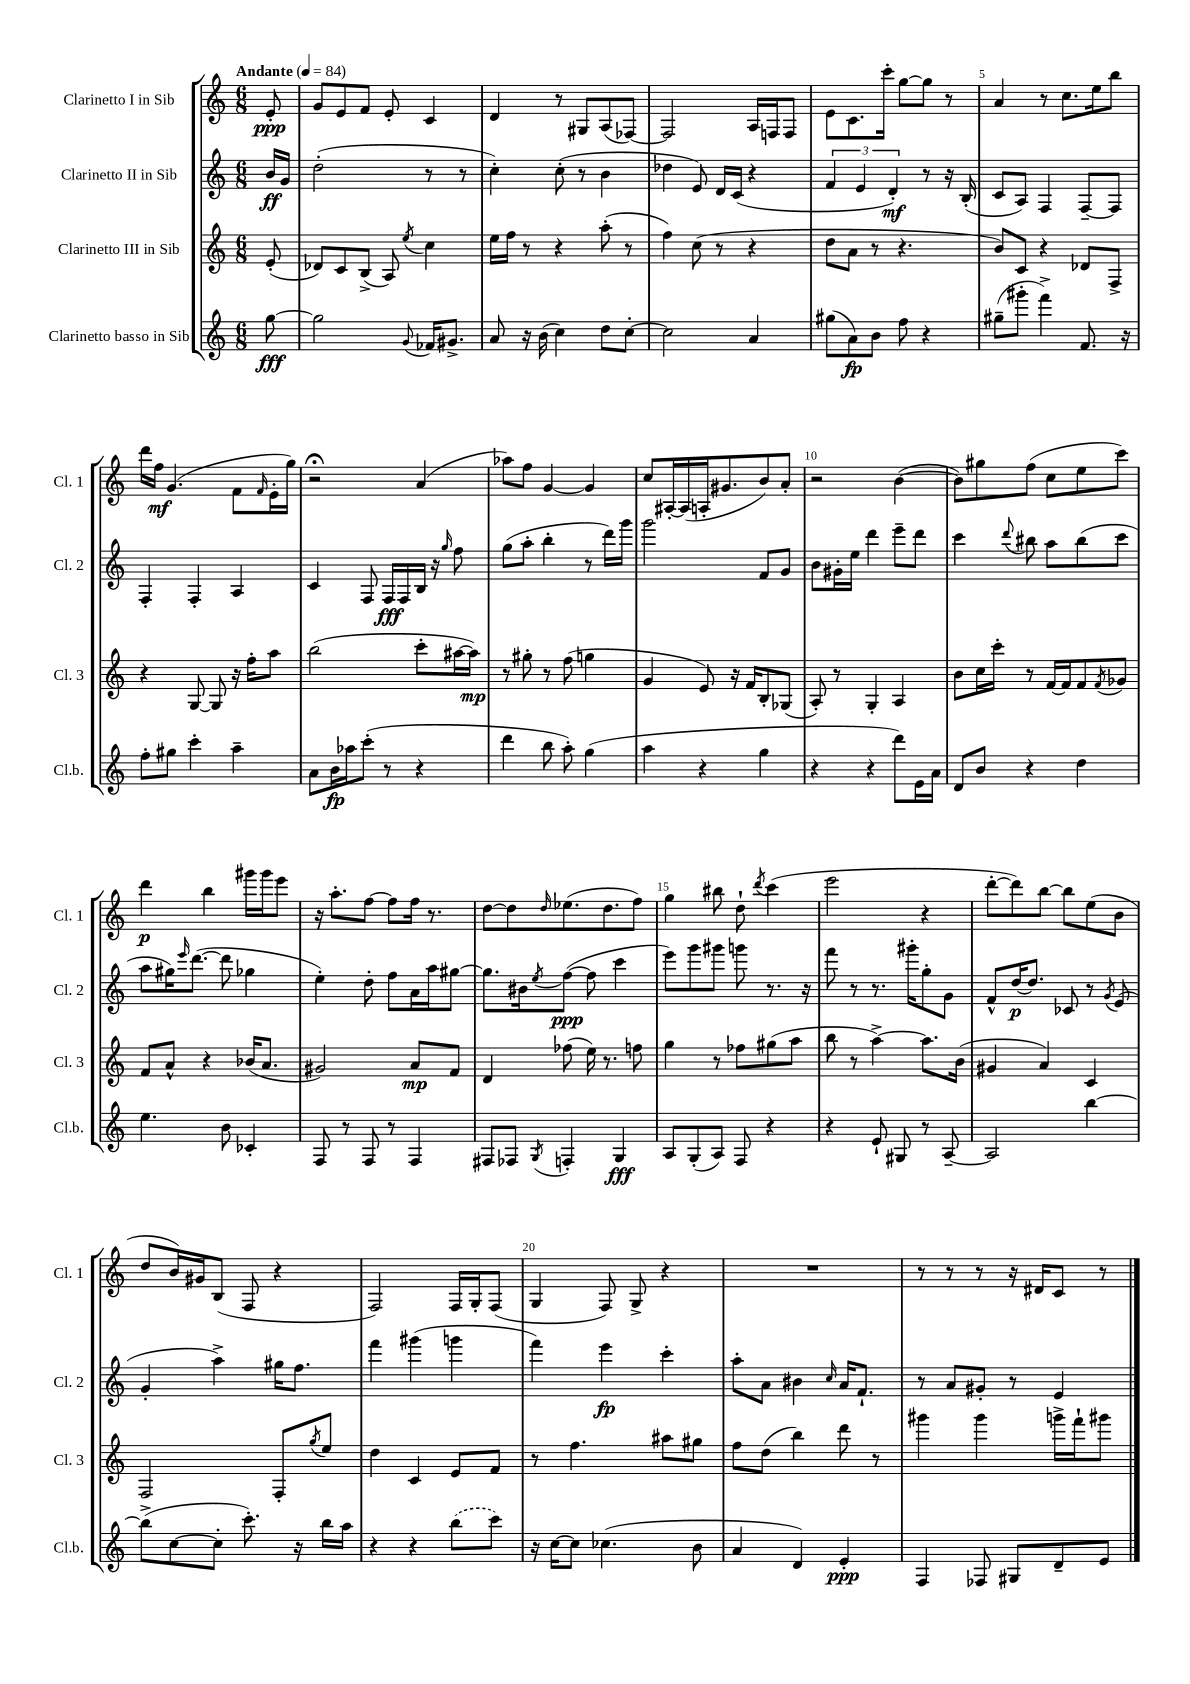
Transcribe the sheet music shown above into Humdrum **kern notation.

**kern	**dynam	**kern	**dynam	**kern	**dynam	**kern	**dynam
*part4	*part4	*part3	*part3	*part2	*part2	*part1	*part1
*staff4	*staff4	*staff3	*staff3	*staff2	*staff2	*staff1	*staff1
*I"Clarinetto basso in Sib	*	*I"Clarinetto III in Sib	*	*I"Clarinetto II in Sib	*	*I"Clarinetto I in Sib	*
*I'Cl.b.	*	*I'Cl. 3	*	*I'Cl. 2	*	*I'Cl. 1	*
*clefG2	*	*clefG2	*	*clefG2	*	*clefG2	*
*k[]	*	*k[]	*	*k[]	*	*k[]	*
*M6/8	*	*M6/8	*	*M6/8	*	*M6/8	*
*MM84	*	*MM84	*	*MM84	*	*MM84	*
=	=	=	=	=	=	=	=
!	!	!	!	!	!	!LO:TX:a:B:t=Andante	!
[8gg\	fff	(8e'/	.	16b/LL	ff	8e'/	ppp
.	.	.	.	16g/JJ	.	.	.
=1	=1	=1	=1	=1	=1	=1	=1
2gg\]	.	8d-X/L)	.	(2dd'\	.	8g/L	.
.	.	8c/	.	.	.	8e/	.
.	.	(8B^/J	.	.	.	8f/J	.
.	.	8A/)	.	.	.	8e'/	.
8qqg/	.	8qee/	.	.	.	.	.
16f-X/KL	.	4cc\	.	8r	.	4c/	.
8.g#X^/J	.	.	.	.	.	.	.
.	.	.	.	8r	.	.	.
=2	=2	=2	=2	=2	=2	=2	=2
8a/	.	16ee\LL	.	4cc'\)	.	4d/	.
.	.	16ff\JJ	.	.	.	.	.
16r	.	8r	.	.	.	.	.
(16b\	.	.	.	.	.	.	.
4cc\)	.	4r	.	(8cc'\	.	8r	.
.	.	.	.	8r	.	8G#X/L	.
8dd\L	.	(8aa'\	.	4b\	.	(8A/	.
[8cc'\J	.	8r	.	.	.	[8F-X/J)	.
=3	=3	=3	=3	=3	=3	=3	=3
2cc\]	.	4ff\)	.	4dd-X\	.	2F-/]	.
.	.	(8cc\	.	8e/)	.	.	.
.	.	8r	.	16d/LL	.	.	.
.	.	.	.	(16c/JJ	.	.	.
4a/	.	4r	.	4r	.	16A/LL	.
.	.	.	.	.	.	16Fn/J	.
.	.	.	.	.	.	8F/J	.
=4	=4	=4	=4	=4	=4	=4	=4
(8gg#X\L	.	8dd\L	.	6f/	.	8e\L	.
8a\)	fp	8a\J	.	.	.	8.c\	.
.	.	.	.	6e/	.	.	.
8b\J	.	8r	.	.	.	.	.
.	.	.	.	.	.	16ccc'\Jk	.
.	.	.	.	6d'/)	mf	.	.
8ff\	.	4.r	.	.	.	[8gg\L	.
4r	.	.	.	8r	.	8gg\J]	.
.	.	.	.	16r	.	8r	.
.	.	.	.	(16B'/	.	.	.
=5	=5	=5	=5	=5	=5	=5	=5
(8gg#X~\L	.	8b/L)	.	8c/L	.	4a/	.
8ggg#X'\J	.	8c/J	.	8A/J)	.	.	.
4fff^\)	.	4r	.	4F/	.	8r	.
.	.	.	.	.	.	8.cc\L	.
8.f/	.	8d-X/L	.	[8F~/L	.	.	.
.	.	.	.	.	.	16ee\k	.
.	.	8F^/J	.	8F/J]	.	8bb\J	.
16r	.	.	.	.	.	.	.
!!LO:LB:g=z
=6	=6	=6	=6	=6	=6	=6	=6
8ff'\L	.	4r	.	4F'/	.	16ddd\LL	.
.	.	.	.	.	.	16ff\JJ	mf
8gg#X\J	.	.	.	.	.	(4.g/	.
4ccc'\	.	[8G/	.	4F'/	.	.	.
.	.	8G/]	.	.	.	.	.
4aa~\	.	16r	.	4A/	.	8f\L	.
.	.	16ff'\KL	.	.	.	.	.
.	.	.	.	.	.	16qqf/	.
.	.	8aa\J	.	.	.	16e'\L	.
.	.	.	.	.	.	16gg\JJ)	.
=7	=7	=7	=7	=7	=7	=7	=7
8a\L	.	(2bb\	.	4c/	.	2r;<	.
16b\L	fp	.	.	.	.	.	.
16aa-X\J	.	.	.	.	.	.	.
(8ccc'\J	.	.	.	8F/	.	.	.
8r	.	.	.	16F/LL	fff	.	.
.	.	.	.	16F/	.	.	.
4r	.	8ccc'\L	.	16B/JJ	.	(4a/	.
.	.	.	.	16r	.	.	.
.	.	.	.	16qqgg/	.	.	.
.	.	[16aa#X\L	.	8ff\	.	.	.
.	.	16aa#\JJ])	mp	.	.	.	.
=8	=8	=8	=8	=8	=8	=8	=8
4ddd\	.	8r	.	(8gg\L	.	8aa-X\L)	.
.	.	8gg#X'\	.	8aa'\J	.	8ff\J	.
8bb\	.	8r	.	4bb'\	.	[4g/	.
8aa'\)	.	(8ff\	.	.	.	.	.
(4gg\	.	4ggn\	.	8r	.	4g/]	.
.	.	.	.	16ddd\LL)	.	.	.
.	.	.	.	16ggg\JJ	.	.	.
=9	=9	=9	=9	=9	=9	=9	=9
4aa\	.	4g/	.	2ggg\	.	8cc/L	.
.	.	.	.	.	.	[16A#X'/L	.
.	.	.	.	.	.	(16A#/]	.
4r	.	8e/)	.	.	.	16An'/J	.
.	.	.	.	.	.	8.g#X/	.
.	.	16r	.	.	.	.	.
.	.	16f/KL	.	.	.	.	.
4gg\	.	8B'/	.	8f/L	.	8b/)	.
.	.	(8G-X/J	.	8g/J	.	8a'/J	.
=10	=10	=10	=10	=10	=10	=10	=10
4r	.	8A'/)	.	8b\L	.	2r	.
.	.	8r	.	16g#X'\L	.	.	.
.	.	.	.	16ee\JJ	.	.	.
4r	.	4G'/	.	4ddd\	.	.	.
8ddd\L)	.	4A/	.	8eee~\L	.	([4b\	.
16e\L	.	.	.	8ddd\J	.	.	.
16a\JJ	.	.	.	.	.	.	.
=11	=11	=11	=11	=11	=11	=11	=11
8d/L	.	8b\L	.	4ccc\	.	8b\L])	.
8b/J	.	16cc\L	.	.	.	8gg#X\	.
.	.	16ccc'\JJ	.	.	.	.	.
.	.	.	.	8qqddd/	.	.	.
4r	.	8r	.	8bb#X\	.	(8ff\J	.
.	.	[16f/LL	.	8aa\L	.	8cc\L	.
.	.	16f/J]	.	.	.	.	.
4dd\	.	8f/	.	(8bb#\	.	8ee\	.
.	.	8qf/	.	.	.	.	.
.	.	8g-X/J	.	8ccc\J	.	8ccc\J)	.
!!LO:LB:g=z
=12	=12	=12	=12	=12	=12	=12	=12
4.ee\	.	8f/L	.	8aa\L	.	4ddd\	p
.	.	8a^^/J	.	16gg#X\K)	.	.	.
.	.	.	.	16qqeee/	.	.	.
.	.	.	.	([8.ddd\J	.	.	.
.	.	4r	.	.	.	4bb\	.
8b\	.	.	.	8ddd\]	.	.	.
4c-X'/	.	(16b-X/KL	.	4gg-X\	.	16ggg#X\LL	.
.	.	8.a/J	.	.	.	16ggg#\J	.
.	.	.	.	.	.	8eee\J	.
=13	=13	=13	=13	=13	=13	=13	=13
8F/	.	2g#X/)	.	4ee'\)	.	16r	.
.	.	.	.	.	.	8.aa'\L	.
8r	.	.	.	.	.	.	.
8F/	.	.	.	8dd'\	.	[8ff\J	.
8r	.	.	.	8ff\L	.	8ff\L]	.
4F/	.	8a/L	mp	16a\L	.	16ff\Jk	.
.	.	.	.	16aa\J	.	8.r	.
.	.	8f/J	.	[8gg#X\J	.	.	.
=14	=14	=14	=14	=14	=14	=14	=14
8F#X/L	.	4d/	.	8.gg#\L]	.	[8dd\L	.
8F-X/J	.	.	.	.	.	8dd\]	.
.	.	.	.	16b#X\k	.	.	.
8qG/	.	.	.	8qee/	.	16qqdd/	.
4Fn'/	.	(8ff-X\	.	([8ff\J	ppp	(8.ee-X\	.
.	.	16ee\)	.	8ff\]	.	.	.
.	.	8.r	.	.	.	8.dd\	.
4G/	fff	.	.	4ccc\	.	.	.
.	.	8ffn\	.	.	.	8ff\J)	.
=15	=15	=15	=15	=15	=15	=15	=15
8A/L	.	4gg\	.	8eee\L)	.	4gg\	.
(8G'/	.	.	.	8ggg\	.	.	.
8A/J)	.	8r	.	8ggg#X\J	.	8bb#X\	.
8F/	.	8ff-X\L	.	8gggn\	.	8dd`\	.
.	.	.	.	.	.	8qddd/	.
4r	.	(8gg#X\	.	8.r	.	(4ccc\	.
.	.	8aa\J	.	.	.	.	.
.	.	.	.	16r	.	.	.
=16	=16	=16	=16	=16	=16	=16	=16
4r	.	8bb\	.	8fff\	.	2eee\	.
.	.	8r	.	8r	.	.	.
8e`/	.	[4aa^\)	.	8.r	.	.	.
8G#X/	.	.	.	.	.	.	.
.	.	.	.	16ggg#X'\KL	.	.	.
8r	.	8.aa\L]	.	8gg'\	.	4r	.
[8A~/	.	.	.	8g\J	.	.	.
.	.	(16b\Jk	.	.	.	.	.
=17	=17	=17	=17	=17	=17	=17	=17
2A/]	.	4g#X/	.	8f^^/L	.	[8ddd'\L	.
.	.	.	.	[16dd/K	p	8ddd\])	.
.	.	.	.	8.dd/J]	.	.	.
.	.	4a/)	.	.	.	[8bb\J	.
.	.	.	.	8c-X/	.	8bb\L]	.
[4bb\	.	4c/	.	8r	.	(8ee\	.
.	.	.	.	8qg/	.	.	.
.	.	.	.	(8e/	.	8b\J	.
!!LO:LB:g=z
=18	=18	=18	=18	=18	=18	=18	=18
(8bb^\L]	.	2F/	.	4g'/	.	8dd/L	.
[8cc\	.	.	.	.	.	16b/L)	.
.	.	.	.	.	.	16g#X/J	.
8cc'\J]	.	.	.	4aa^\)	.	(8B/J	.
8.ccc'\)	.	.	.	.	.	8F/	.
.	.	8F'/L	.	16gg#X\KL	.	4r	.
16r	.	.	.	8.ff\J	.	.	.
.	.	8qgg/	.	.	.	.	.
16bb\LL	.	8ee/J	.	.	.	.	.
16aa\JJ	.	.	.	.	.	.	.
=19	=19	=19	=19	=19	=19	=19	=19
4r	.	4dd\	.	4fff\	.	2F/)	.
4r	.	4c/	.	(4ggg#X\	.	.	.
(8bb\L	.	8e/L	.	4gggn\	.	16F/LL	.
.	.	.	.	.	.	16G'/J	.
8ccc\J)	.	8f/J	.	.	.	(8F/J	.
=20	=20	=20	=20	=20	=20	=20	=20
16r	.	8r	.	4fff\)	.	4G/	.
[16cc\KL	.	.	.	.	.	.	.
8cc\J]	.	4.ff\	.	.	.	.	.
(4.cc-X\	.	.	.	4eee\	fp	8F/)	.
.	.	.	.	.	.	8G^/	.
.	.	8aa#X\L	.	4ccc'\	.	4r	.
8b\	.	8gg#X\J	.	.	.	.	.
=21	=21	=21	=21	=21	=21	=21	=21
4a/	.	8ff\L	.	8aa'\L	.	2.r	.
.	.	(8dd\J	.	8a\J	.	.	.
4d/)	.	4bb\)	.	4b#X\	.	.	.
.	.	.	.	16qqcc/	.	.	.
4e'/	ppp	8ddd\	.	16a/KL	.	.	.
.	.	.	.	8.f`/J	.	.	.
.	.	8r	.	.	.	.	.
=22	=22	=22	=22	=22	=22	=22	=22
4F/	.	4ggg#X\	.	8r	.	8r	.
.	.	.	.	8a/L	.	8r	.
8F-X/	.	4ggg#\	.	8g#X'/J	.	8r	.
8G#X/L	.	.	.	8r	.	16r	.
.	.	.	.	.	.	16d#X/KL	.
8d~/	.	16gggn^\LL	.	4e/	.	8c/J	.
.	.	16fff`\J	.	.	.	.	.
8e/J	.	8ggg#X\J	.	.	.	8r	.
==	==	==	==	==	==	==	==
*-	*-	*-	*-	*-	*-	*-	*-
